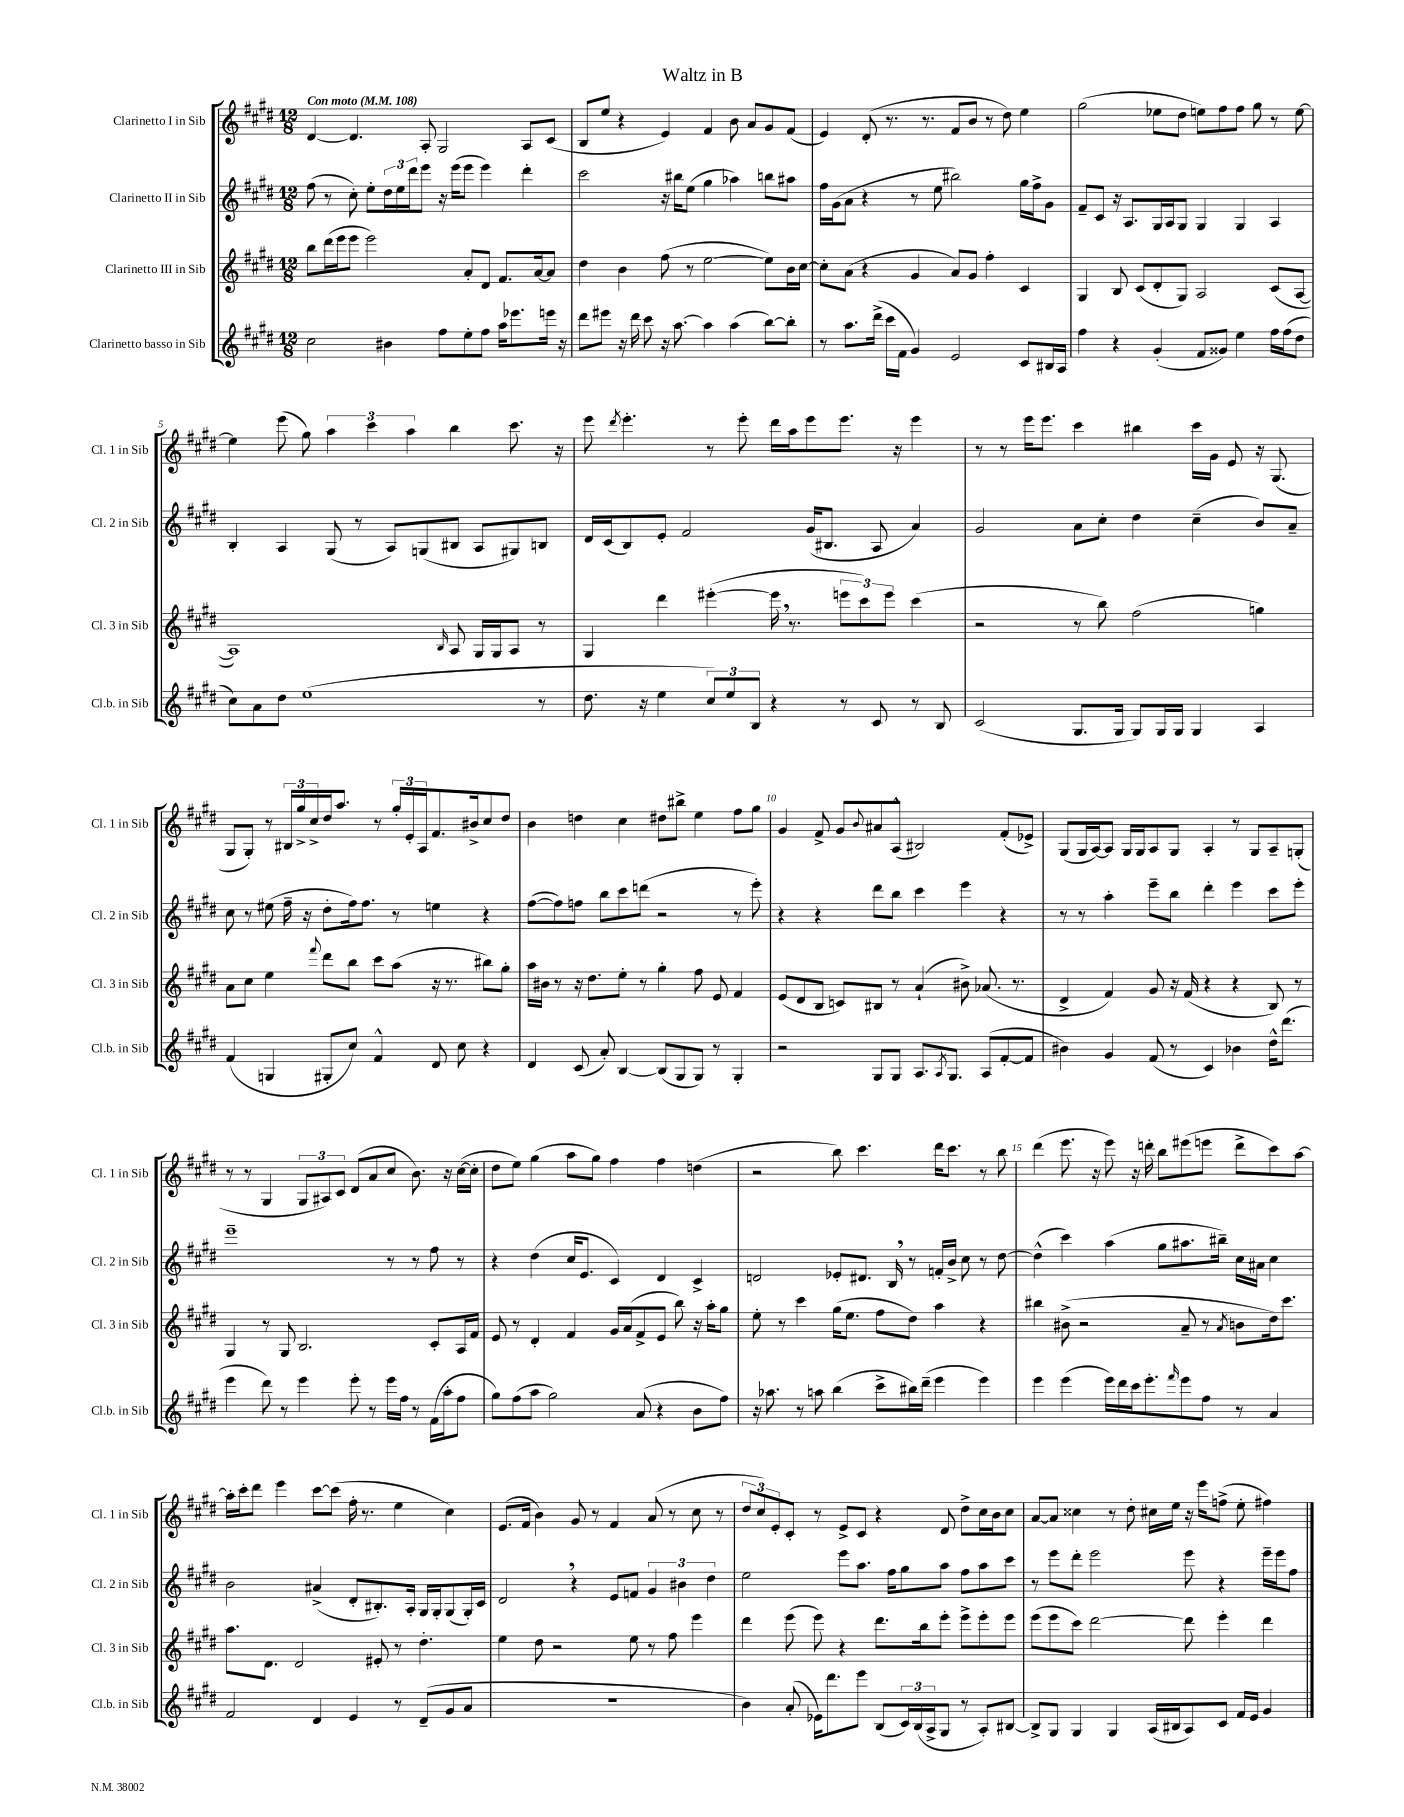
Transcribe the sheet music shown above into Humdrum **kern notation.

**kern	**kern	**kern	**kern
*staff4	*staff3	*staff2	*staff1
*clefG2	*clefG2	*clefG2	*clefG2
*k[f#c#g#d#]	*k[f#c#g#d#]	*k[f#c#g#d#]	*k[f#c#g#d#]
*M12/8	*M12/8	*M12/8	*M12/8
*MM108	*MM108	*MM108	*MM108
2cc#\	8bb\L	(8ff#\	[4d#/
.	(16ddd#\L	8r	.
.	16eee\J	.	.
.	8eee\J	8cc#'\)	4.d#/]
.	2eee\)	8ee'\L	.
4b#\	.	24dd#\L	.
.	.	24ee\	.
.	.	24ddd#\J	.
.	.	8eee\J	8A'/
8ff#\L	.	16r	2G#/
.	.	(16eee\LK	.
8ee'\	8a'/L	8eee\J	.
8ff#\J	8d#/J	4eee\)	.
16aa\LK	8.f#/L	.	.
8.eee-\	.	.	.
.	.	4ddd#'\	8A/L
.	[16a/k	.	.
16eee\Jk	8a/]J	.	(8c#/J
16r	.	.	.
=	=	=	=
8ddd#\L	4dd#\	2ccc#\	8B/L
8eee#\J	.	.	8ee/J
16r	4b\	.	4r
16ddd#\	.	.	.
8ccc#\	.	.	.
16r	(8ff#\	16r	4e/)
[8.aa\	.	16bb#\LK	.
.	8r	(8ee\J	.
4aa\]	[2ee\	4gg#\	4f#/
(4aa\	.	4aa-\)	8b\
.	.	.	8a/L
[8bb\L)	8ee\]L)	8bb\L	8g#/
8bb'\]J	16b\L	8aa#\J	(8f#/J
.	[16cc#\JJ	.	.
=	=	=	=
8r	8cc#'\]L	16ff#\LL	4e/)
.	.	(16g#\J	.
8.aa\L	(8a\J	8a\J	.
.	4r	4r	(8d#'/
(16ddd#^\Jk	.	.	.
16ccc#\LL	.	.	8.r
16f#\JJ	.	.	.
4g#/)	4g#/	8r	.
.	.	.	8.r
.	.	8ee\	.
2e/	8a/L)	2bb#\)	8f#/L
.	8g#/J	.	8b/J
.	4ff#'\	.	8r
.	.	.	8dd#\)
8c#/L	4c#/	16gg#\LL	4ee\
.	.	16ff#^\J	.
16B#/L	.	8g#\J	.
16A/JJ	.	.	.
=	=	=	=
4ff#\	4G#/	8f#~/L	(2gg#\
.	.	8c#/J	.
4r	8B/	16r	.
.	.	8.A/L	.
.	(8c#/L	.	.
(4g#'/	8d#'/	16G#/L	8ee-\L
.	.	16A/J	.
.	8G#/J)	8G#/J	8dd#\J
8f#/L	2A/	4G#/	8ee\L)
8g##/J)	.	.	8ff#\
4ee\	.	4G#/	8ff#\J
.	.	.	8gg#\
16ff#\LL	(8c#/L	4A/	8r
(16ff#\J	.	.	.
8dd#\J	[8A/J	.	[8ee\
=	=	=	=
8cc#\L)	1A])	4B'/	4ee\]
8a\	.	.	.
8dd#\J	.	4A/	(8eee\
(1ee	.	.	8gg#\)
.	.	(8G#/	6aa\
.	.	8r	.
.	.	.	6ccc#\
.	.	8A/L)	.
.	.	.	6aa\
.	.	(8G/	.
.	16qqB/	.	.
.	8A/	8B#/J	4bb\
.	16G#/LL	8A/L	.
.	16G#/J	.	.
.	8A/J	8G#/)	8.ccc#\
8r	8r	8B/J	.
.	.	.	16r
=	=	=	=
8.dd#\	4G#/	16d#/LL	8eee\
.	.	(16c#/J	.
.	.	.	8qddd#/
.	.	8B/)	4.eee'\
16r	.	.	.
4ee\	4ddd#\	8e'/J	.
.	.	2f#/	.
12cc#/L)	([4eee#'\	.	8r
12ee/	.	.	.
.	.	.	8eee'\
12B/J	.	.	.
4r	16eee#\]	.	16ddd#\LL
.	8.r	.	16aa\J
.	.	(16g#/LK	8eee\
.	.	8.B#/J	.
8r	12eee\L	.	8.eee\J
.	12ccc#\)	.	.
8c#/	.	8A/	.
.	12eee\J	.	.
.	.	.	16r
8r	(4ccc#\	4a/)	4eee\
8B/	.	.	.
=	=	=	=
(2c#/	2r	2g#/	8r
.	.	.	8r
.	.	.	16eee\LK
.	.	.	8.eee\J
8.G#/L	8r	8a\L	4ccc#\
.	8bb\)	8cc#'\J	.
16G#/Jk	.	.	.
8G#/L)	(2ff#\	4dd#\	4bb#\
16G#/L	.	.	.
16G#/JJ	.	.	.
4G#/	.	(4cc#~\	16ccc#\LL
.	.	.	16g#\JJ
.	.	.	8e/
4A/	4gg\)	8b/L)	16r
.	.	.	(8.G#/
.	.	8a~/J	.
=	=	=	=
(4f#/	8a\L	8cc#\	8G#/L
.	8cc#\J	8r	8G#'/J)
4G/	4ee\	(8ee#\	8r
.	.	16ff#~\	24B#/LL
.	.	.	24gg#^/
.	.	16r	.
.	.	.	24cc#^/
.	8qqfff#/	.	.
8G#'/L	8ddd#\L	8dd#'\L	16dd#/J
.	.	.	8.aa/J
8cc#/J)	8bb\J	16ff#\k)	.
.	.	8.ff#\J	.
4f#^^/	8ccc#\L	.	8r
.	(8aa\J	8r	24gg#'/LL
.	.	.	24e'/
.	.	.	24A/J
8d#/	16r	4ee\	8.f#/
.	8.r	.	.
8cc#\	.	.	.
.	.	.	16b#^/k
4r	8bb#\L)	4r	8cc#/
.	8gg#'\J	.	8dd#/J
=	=	=	=
4d#/	16aa\LL	([8ff#\L	4b\
.	16b#\JJ	.	.
.	8r	8ff#\])	.
(8c#/	16r	8ff\J	4dd\
.	8.dd#\L	.	.
8a'/)	.	8bb\L	.
[4B/	8ee'\J	8ccc#\	4cc#\
.	8r	(8ddd\J	.
(8B/]L	4gg#'\	2r	8dd#\L
8G#/	.	.	8bb#^\J
8G#/J)	8ff#\	.	4ee\
8r	8e/	.	.
4G#'/	4f#/	8r	8ff#\L
.	.	8eee'\)	8gg#\J
=	=	=	=
2r	(8e/L	4r	4g#/
.	8d#/	.	.
.	8B/J	4r	8f#^/
.	8c/L)	.	8g#/L
.	.	.	8qqb/
8G#/L	8B#/J	8ddd#\L	8a#/
8G#/J	8r	8bb\J	(8A^^/J
8.A/L	(4a`/	4ccc#\	2B#/)
8qA/	.	.	.
8.G#/J	.	.	.
.	8b#^\)	4eee\	.
(8A/L	(8.a-/	.	.
[8f#'/	.	4r	(8f#'/L
.	8.r	.	.
8f#/]J	.	.	8e-^/J)
=	=	=	=
4b#\)	4d#^/	8r	(8G#/L
.	.	8r	16G#/L
.	.	.	[16A/J)
4g#/	4f#/)	4aa'\	8A/]J
.	.	.	16G#/LL
.	.	.	16G#/J
(8f#/	8g#/	8eee~\L	8A/
8r	16r	8bb\J	8G#/J
.	(16f#/	.	.
4c#/)	4r	4ddd#'\	4A'/
4b-\	4r	4eee\	8r
.	.	.	8G#/L
16dd#^^\LK	8B/)	8ccc#\L	8A~/
(8.ddd#\J	.	.	.
.	8r	8eee'\J	(8G'/J
=	=	=	=
4eee\	4G#/	1eee~	8r
.	.	.	8r
8ddd#\)	8r	.	4G#/
8r	8G#/	.	.
4eee\	2.B/	.	12G#/L
.	.	.	12A#/)
.	.	.	12c#/J
8eee'\	.	.	(8d#/L
8r	.	.	8a/
16eee\LL	.	8r	8cc#/J
16ff#\JJ	.	.	.
8r	.	8r	8.b\)
(16f#\LL	8c#'/L	8ff#\	.
16aa'\J	.	.	16r
8ff#\J	16A/L	8r	([16cc#\LL
.	16f#/JJ	.	16cc#'\]JJ
=	=	=	=
8gg#\L)	8e/	4r	8dd#\L
(8ff#\	8r	.	8ee\J)
8aa\J	4d#'/	(4dd#\	(4gg#\
2gg#\)	.	.	.
.	4f#/	16cc#/LK	8aa\L
.	.	8.e/J	.
.	.	.	8gg#\J)
.	16g#/LL	4c#/)	4ff#\
.	(16a/J	.	.
(8a/	8f#^/	.	.
4r	8e/J	4d#/	4ff#\
.	8bb\)	.	.
8b\L	16r	4c#^/	(4dd\
.	16aa'\LK	.	.
8ff#\J)	8gg#\J	.	.
=	=	=	=
16r	8ee'\	2d/	2r
8.aa-\	.	.	.
.	8r	.	.
8r	4ccc#\	.	.
8aa\	.	.	.
(4bb\	(16gg#\LK	8e-'/L	8bb\)
.	8.ee\J	.	.
.	.	8.d#/J	4.ccc#\
8ccc#^\L	8ff#\L	.	.
.	.	16B/	.
16bb#\L)	8dd#\J)	8r	.
(16ddd#~\JJ	.	.	.
4eee\	4aa\	16f'/LL	16ddd#\LK
.	.	16b^/JJ	8.ccc#\J
.	.	8cc#\	.
4eee\)	4r	8r	8r
.	.	[8dd#\	8bb\
=	=	=	=
4eee\	4bb#\	(4dd#^^\]	(4ddd#\
(4eee\	(8b#^\	4ccc#\)	8.eee\
.	2r	.	.
.	.	.	16r
16eee\LL)	.	(4aa\	8eee\)
16ddd#\	.	.	.
16ccc#\J	.	.	16r
8.eee'\	.	.	16ddd'\
.	.	8gg#\L	8bb\L
16qqfff#/	.	.	.
8eee\	8a~/	8.aa#\	(8eee#\
8ff#\J	8r	.	8eee\J
.	.	16bb#~\Jk)	.
.	8qa/	.	.
8r	8b\L	16cc#\LL	8ddd^\L
.	.	16a#\JJ	.
4a/	16dd#\k)	4cc#\	8ccc#\)
.	8.ccc#\J	.	.
.	.	.	[8aa\J
=	=	=	=
2f#/	8.aa\L	2b\	16aa'\]LL
.	.	.	16ccc#'\J
.	.	.	8ddd#\J
.	8.d#\J	.	.
.	.	.	4eee\
.	2d#/	.	.
4d#/	.	(4a#^/	[8ccc#\L
.	.	.	(8ccc#\]J
4e/	.	8d#'/L	16ff#'\
.	.	.	8.r
.	8e#'/	8.B#'/)	.
8r	8r	.	4ee\
.	.	16A'/Jk	.
(8d#~/L	4.dd#'\	16G#/LL	.
.	.	16G#'/J	.
8g#/	.	(8G#/	4cc#\)
8a/J	.	16G#'/L)	.
.	.	16c#/JJ	.
=	=	=	=
1.r	4ee\	2d#/	(8.e/L
.	.	.	16f#/Jk
.	8dd#\	.	4b\)
.	2r	.	.
.	.	4r	8g#/
.	.	.	8r
.	.	8e/L	4f#/
.	8ee\	8f/J	.
.	8r	6g#/	(8a/
.	8ff#\	.	8r
.	.	6b#\	.
.	4eee\	.	8cc#\
.	.	6dd#\	.
.	.	.	8r
=	=	=	=
4b\)	4ddd#\	2ee\	12dd#/L
.	.	.	12cc#/)
.	.	.	12e'/
(8a'/	(8eee\	.	8c#'/J
16e-\LK)	8eee\)	.	8r
8.ddd#\	.	.	.
.	4r	8eee\L	8e^/L
8eee\J	.	8.aa\J	8c#/J
(8B/L	8.ddd#\L	.	4r
.	.	16ff#\LK	.
24c#/L)	.	8gg#\	.
(24B/	.	.	.
.	16bb\k	.	.
24A^/J	.	.	.
8G#/J	8eee'\J	8aa\J	8d#/
8r	8eee^\L	8ff#\L	8dd#^\L
8A'/L)	8eee'\	8aa\	16cc#\L
.	.	.	16b\J
[8B#/J	8eee\J	8ccc#\J	8cc#\J
=	=	=	=
8B#^/]L	(8eee\L	8r	[8a/L
8G#/J	8eee\	8eee\L	8a/]J
4G#/	8ccc#\J)	8ddd#'\J	4cc##\
.	[2ddd#\	2eee\	.
4G#/	.	.	8r
.	.	.	8dd#'\
(16A/LL	.	.	16cc#\LL
16B#/J	.	.	16ee\JJ
8A/)	8ddd#\]	8eee\	16r
.	.	.	16eee\LK
8c#/J	4eee'\	4r	(8ff^\J
16f#/LL	.	.	8ee'\
16e/JJ	.	.	.
4g#/	4ddd#\	16eee~\LL	4ff#\)
.	.	16eee\J	.
.	.	8ff#\J	.
==	==	==	==
*-	*-	*-	*-
